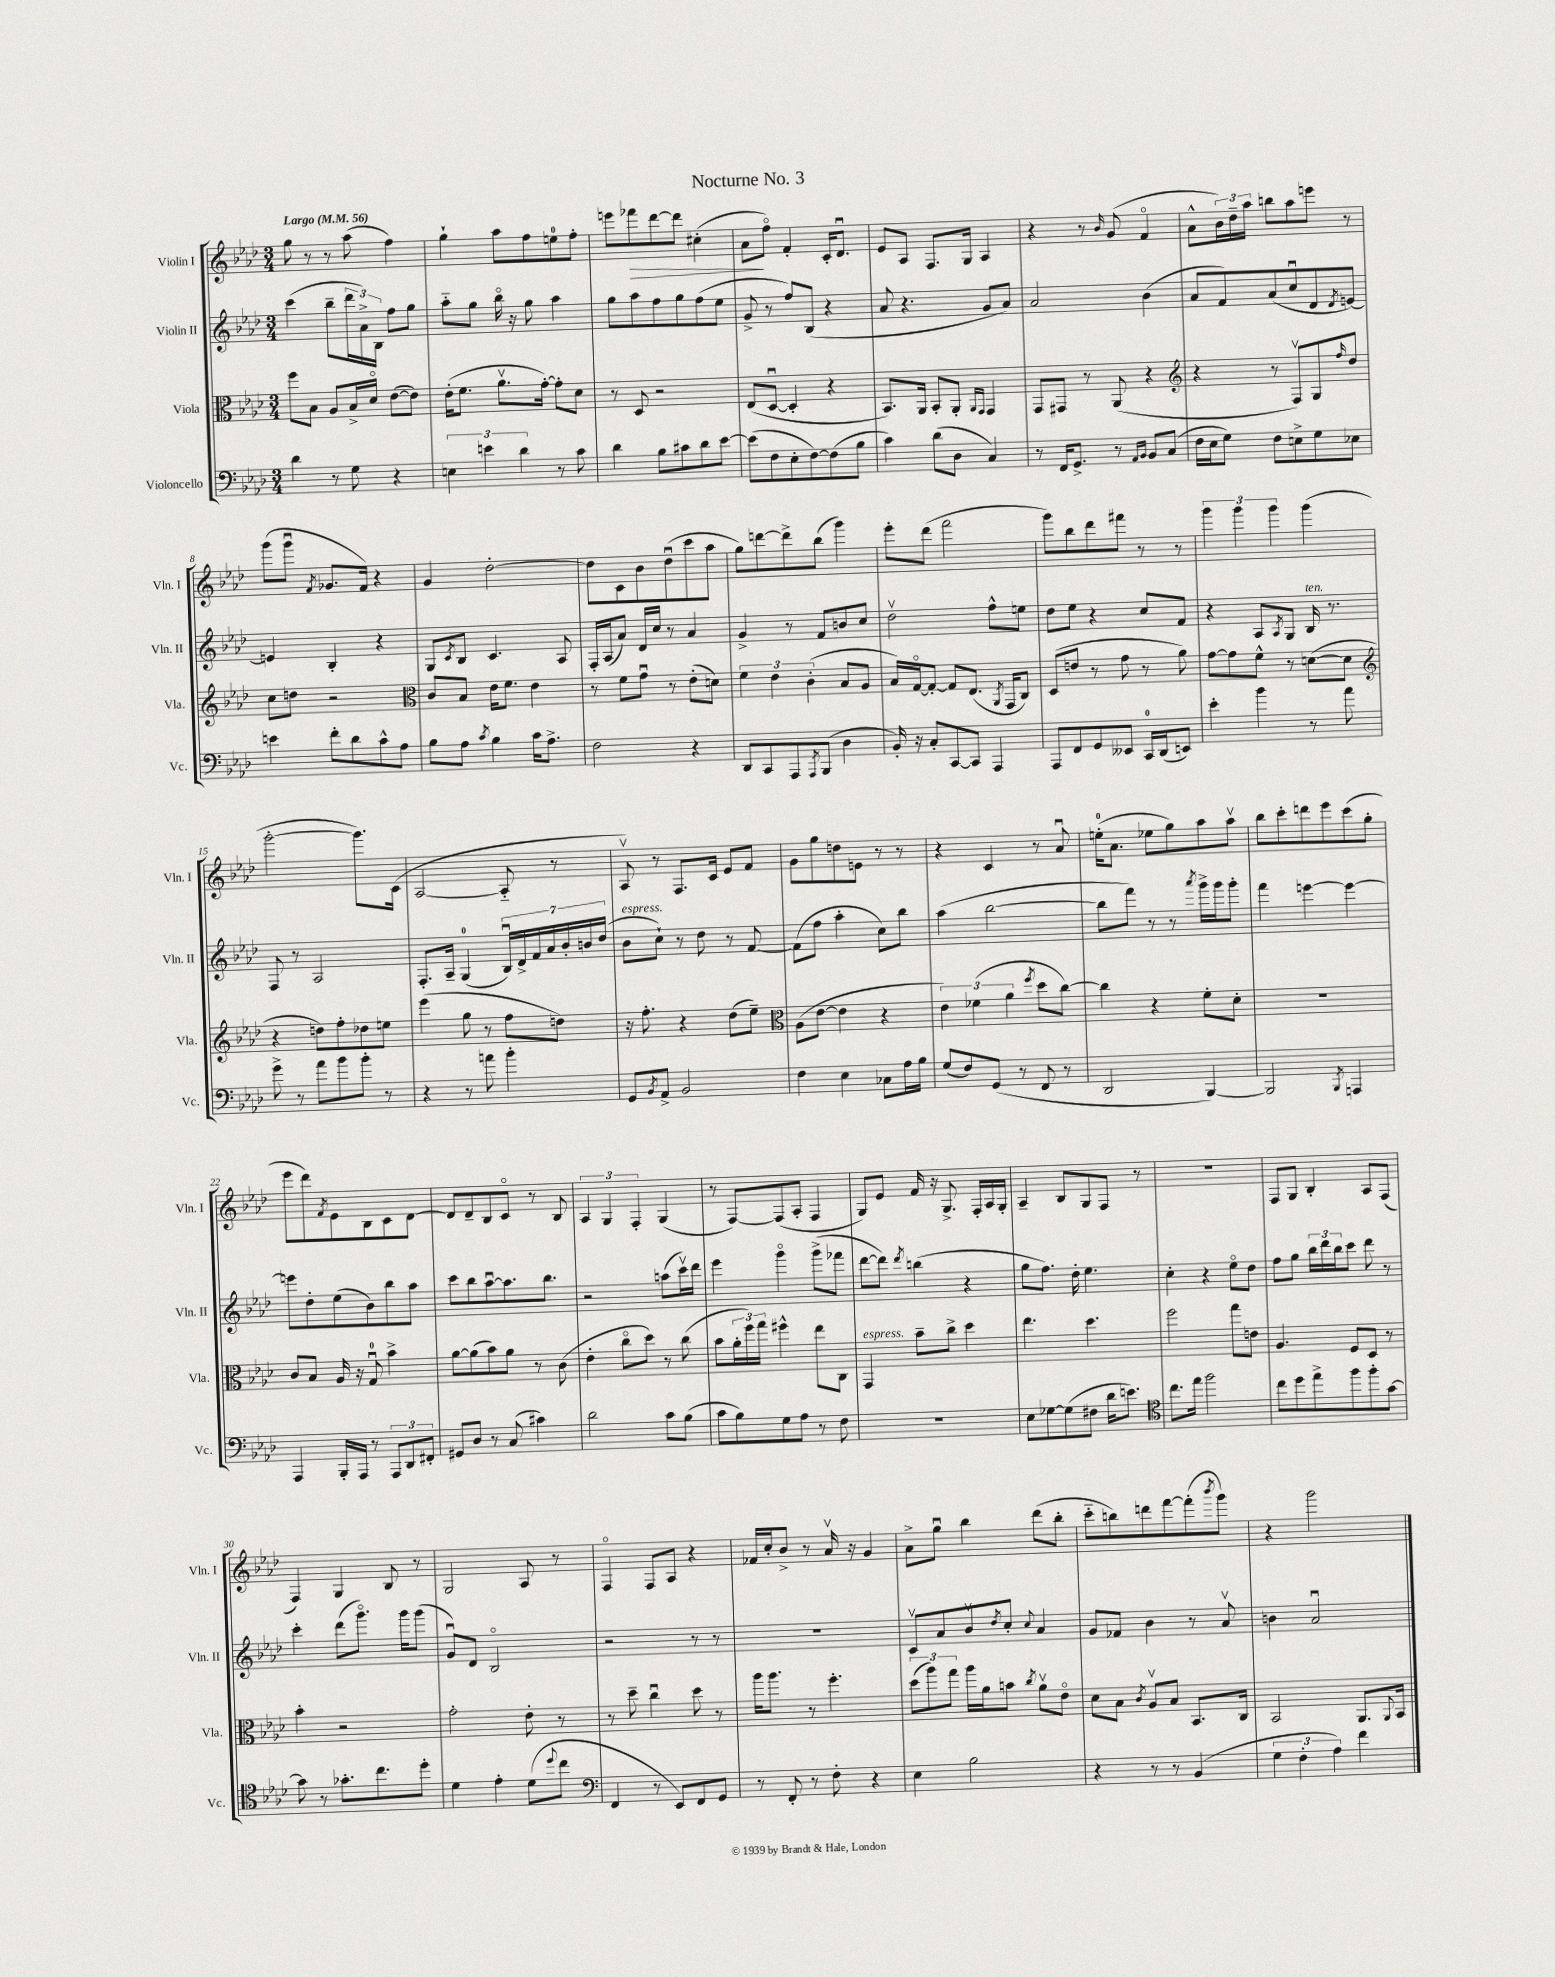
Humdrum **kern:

**kern	**kern	**kern	**kern	**dynam
*part4	*part3	*part2	*part1	*part1
*staff4	*staff3	*staff2	*staff1	*staff1
*I"Violoncello	*I"Viola	*I"Violin II	*I"Violin I	*
*I'Vc.	*I'Vla.	*I'Vln. II	*I'Vln. I	*
*clefF4	*clefC3	*clefG2	*clefG2	*
*k[b-e-a-d-]	*k[b-e-a-d-]	*k[b-e-a-d-]	*k[b-e-a-d-]	*
*M3/4	*M3/4	*M3/4	*M3/4	*
*MM56	*MM56	*MM56	*MM56	*
=1	=1	=1	=1	=1
!	!	!	!LO:TX:a:B:t=Largo	!
4d-\	8ff\L	(4ccc\	8gg\	.
.	8B-\J	.	8r	.
8r	8A-/L	8bb-~\L	8r	.
8G\	16B-^/L	24ddd-\L	(8aa-\	.
.	.	24a-^\)	.	.
.	16d-/JJ	.	.	.
.	.	24B-\JJ	.	.
4r	([8e-\L	8ff\L	4ff\)	.
.	8e-\J])	8gg\J	.	.
=2	=2	=2	=2	=2
6En\	(16e-'\KL	8aa-\L	4gg`\	.
.	8.f\J	.	.	.
.	.	8gg\J	.	.
6en\	.	.	.	.
.	8.a-v\L	16bb-\	8aa-\L	.
.	.	16r	.	.
6d-\	.	.	.	.
.	.	8gg\	8ff\	.
.	[16g'\Jk)	.	.	.
8r	8g'\L]	4aa-\	8een\	.
8c\	8d-\J	.	8ff'\J	.
=3	=3	=3	=3	=3
4d-\	8r	8gg\L	8eeen\L	.
!	!	!	!	!LO:HP:b
.	8D-/	8aa-\	8fff-X\	>
8B-\L	2r	8ff\	[8ddd-\	.
8c#X\	.	8gg\	8ddd-\J]	.
8d-\	.	(8ff\	(4cc#X'\	.
[8e-\J	.	8ee-\J	.	.
=4	=4	=4	=4	=4
(8e-\L]	(8E-/L	8g^/	8a-\L	.
8F\	[8D-u/J	8r	8ff\J)	]
8E-'\	4D-'/]	8ff/L)	4f'/	.
[8F\)	.	(8B-/J	.	.
(8F\]	4r	4r	16c'/KL	.
.	.	.	8.d-u/J	.
8B-\J	.	.	.	.
=5	=5	=5	=5	=5
4c\)	8.BB-/L)	8a-/	8e-/L	.
.	.	4.r	8A-/J	.
.	16AA-/Jk	.	.	.
(8d-\L	8BB-'/L	.	8.F/L	.
8D-\J	8AA-'/J	.	.	.
.	.	.	16G/Jk	.
.	16qqAA-/LL	.	.	.
.	16qqGG/JJ	.	.	.
4C/)	4GG/	8g/L	4A-/	.
.	.	8a-/J)	.	.
=6	=6	=6	=6	=6
8r	8GG/L	2a-/	4r	.
16FF/KL	8GG#X/J	.	.	.
8.GG^/J	.	.	.	.
.	8r	.	8r	.
.	.	.	16qqb-/	.
8r	(8AA-/	.	(8g/	.
16qqAA-/LL	.	.	.	.
16qqBB-/JJ	.	.	.	.
8BB-/L	4r	(4b-\	4f/	.
(8C/J	.	.	.	.
=7	=7	=7	=7	=7
*	*clefG2	*	*	*
16F\LL	4r	8a-/L	8a-^^\L	.
16E-\J	.	.	.	.
8G\J)	.	8f/)	24b-\L)	.
.	.	.	24dd-~\	.
.	.	.	24aa-\JJ	.
8F\L	8r	(8a-/	8bbn\L	.
8En^\	8Fv/L)	8ccu/	8aa-\	.
8G\	8G/	8d-/	8eeen\J	.
.	16qqff/	8qd-/	.	.
8E-X\J	8dd-/J	[8en/J)	8r	.
!!LO:LB:g=z
=8	=8	=8	=8	=8
4en\	8cc\L	4en/]	(8ggg\L	.
.	8ddn\J	.	8gggu\J	.
.	.	.	8qf/	.
8f'\L	2r	4B-'/	8.g-X/L	.
8d-\	.	.	.	.
.	.	.	16f/Jk)	.
8c^^\	.	4r	4r	.
8A-\J	.	.	.	.
=9	=9	=9	=9	=9
*	*clefC3	*	*	*
8B-\L	8c/L	8G/L	4g/	.
.	.	8qc/	.	.
8A-\J	8B-/J	8B-/J	.	.
8qc/	.	.	.	.
4B-\	16e-\KL	4.c/	[2dd-'\	.
.	8.f\J	.	.	.
16c\KL	4e-\	.	.	.
8.A-^\J	.	.	.	.
.	.	8A-/	.	.
=10	=10	=10	=10	=10
2F\	8r	16F'/LL	8dd-\L]	.
.	.	(16A-/J	.	.
.	8f\L	8a-/J)	8c\	.
.	8gu\J	16d-/LL	8b-\	.
.	.	16cc/JJ	.	.
.	8r	8r	(8dd-u\	.
4r	(8e-'\L	4a-/	8ccc\	.
.	8dn\J)	.	8aa-\J	.
=11	=11	=11	=11	=11
8DD-/L	6f\	4g^/	8gg\L)	.
8CC/	.	.	[8dddn\	.
.	6e-\	.	.	.
8AAA-/	.	8r	8ddd^\]	.
.	(6c'\	.	.	.
8qAAA-/	.	.	.	.
(8BBB-/J	.	8f/L	(8bb-\J	.
4D-\	8B-/L	8bn/	4ggg\)	.
.	8A-/J	8cc/J	.	.
=12	=12	=12	=12	=12
16BB-'/)	16B-/LL)	2dd-v\	8eee-'\L	.
16r	[16G/J	.	.	.
8C'/L	8G'/J_	.	(8ddd-\J	.
[8CC/	8G/L]	.	2fff\	.
8CC/J]	(8.E-/J	.	.	.
4AAA-/	.	8ff^^\L	.	.
.	8qAA-/	.	.	.
.	16GG/KL	.	.	.
.	8C/J)	8een\J	.	.
=13	=13	=13	=13	=13
8AAA-/L	(8D-/L	8dd-\L	8ggg\L)	.
8FF/	8en/J	8ee-\J	8bb-\	.
8GG/	8r	4r	8ddd-\	.
8EE--X/J	8g\	.	8fff#X\J	.
16CC/LL	8r	8cc/L	8r	.
(16DD-/J	.	.	.	.
8EEn/J)	8a-\)	8f/J	8r	.
=14	=14	=14	=14	=14
4e-'\	[8g\L	4r	6ggg\	.
.	8g\]	.	.	.
.	.	.	6ggg\	.
4b-\	8f^^\J	8A-/L	.	.
.	.	.	6ggg\	.
.	.	8qA-/	.	.
.	8r	8G/J	.	.
!	!	!LO:TX:a:i:t=ten.	!	!
8r	([8dn\L	16B-/	(4ggg\	.
.	.	8.r	.	.
8a-\	8d\J]	.	.	.
!!LO:LB:g=z
=15	=15	=15	=15	=15
*	*clefG2	*	*	*
8g^\	4r	8F/	[2ggg'\	.
8r	.	8r	.	.
8a-\L	8ddn\L)	2A-/	.	.
8b-\	8ff'\	.	.	.
8b-'\J	8dd-X\	.	8.ggg\L])	.
8r	8een\J	.	.	.
.	.	.	(16c\Jk	.
=16	=16	=16	=16	=16
4r	(4eee-\	8.F'/L	[2A-/	.
.	.	16A-~/Jk	.	.
8r	8gg\	(4G/	.	.
8an\	8r	.	.	.
4b-'\	8ff\L	28B-u/LL)	8A-/]	.
.	.	28d-^/	.	.
.	.	28f/	.	.
.	.	28a-/	.	.
.	8ddn\J)	.	8r	.
.	.	28b-'/	.	.
.	.	28bn/	.	.
.	.	(28dd-/JJ	.	.
=17	=17	=17	=17	=17
!	!	!LO:TX:a:i:t=espress.	!	!
8GG/L	16r	8b-\L	8A-v/)	.
.	8.ff'\	.	.	.
8qBB-/	.	.	.	.
8AA-^/J	.	8cc`\J)	8r	.
2BB-/	4r	8r	8.F/L	.
.	.	8dd-\	.	.
.	.	.	16c/Jk	.
.	(8dd-\L	8r	8e-/L	.
.	8ee-~\J)	[8f/	8f/J	.
=18	=18	=18	=18	=18
*	*clefC3	*	*	*
4F\	(8A-\L	(8f\L]	8g\L	.
.	[8e-\J	8ff\J	8gg\	.
4E-\	4e-\]	4aa-'\	8ddn\	.
.	.	.	8en\J	.
8C-X\L	4r	8cc\L)	8r	.
16A-\L	.	8bb-\J	8r	.
16B-\JJ	.	.	.	.
=19	=19	=19	=19	=19
(8G/L	6e-\)	(4aa-\	4r	.
8F/)	.	.	.	.
.	(6f-X\	.	.	.
(8GG/J	.	[2bb-\	4c/	.
.	6a-\	.	.	.
8r	.	.	.	.
.	8qff/	.	.	.
8FF/	8dd-\L	.	8r	.
8r	[8cc\J)	.	8a-u/	.
=20	=20	=20	=20	=20
2DD-/	4cc\]	8bb-\L]	(16een'\KL	.
.	.	.	8.a-\J	.
.	.	8fff\J)	.	.
.	4r	8r	8ee-X\L	.
.	.	8r	8gg\)	.
.	.	8qaaa-/	.	.
[4BBB-/)	8f'\L	16ggg^\LL	8aa-\	.
.	.	16ggg\J	.	.
.	8d-'\J	8ggg'\J	8aa-v\J	.
=21	=21	=21	=21	=21
2BBB-/]	2.r	4fff\	8bb-\L	.
.	.	.	8ccc'\	.
.	.	[4eeen\	8dddn\	.
.	.	.	8eee-\	.
8qBBB-/	.	.	.	.
4AAAn/	.	4eee\_	(8ccc\	.
.	.	.	8gg'\J	.
!!LO:LB:g=z
=22	=22	=22	=22	=22
4AAA-/	8c/L	8eeen\L]	8eee-\L	.
.	8B-/J	8dd-'\	8ddd-\)	.
.	.	.	8qf/	.
16BBB-'/LL	16A-/	(8ee-\	8e-\	.
16AAA-/JJ	16r	.	.	.
8r	8Gu/	8b-\)	8B-\	.
12AAA-/L	4b-^\	8bb-\	8c\	.
12DD-/	.	.	.	.
.	.	8aa-\J	[8d-\J	.
12FF#X'/J	.	.	.	.
=23	=23	=23	=23	=23
8GG#X/L	[8a-\L	8ccc\L	8d-/L]	.
8D-/J	(8a-\]	8bb-\	8d-~/	.
8r	8b-\)	[8aa-u\	8B-/	.
(8C/	8a-\J	8.aa-\]	8c/J	.
4c#X\)	8r	.	8r	.
.	.	8.bb-\J	.	.
.	(8c\	.	8B-/	.
=24	=24	=24	=24	=24
2d-\	4e-'\	2r	6A-/	.
.	.	.	6G/	.
.	8cc\L	.	.	.
.	.	.	6F'/	.
.	8dd-\J)	.	.	.
8c\L	8r	(8aan\L	(4G/	.
(8B-\J	(8cc\	16cccv\L)	.	.
.	.	16ddd-\JJ	.	.
=25	=25	=25	=25	=25
8c\L	8b-\L	4eee-\	8r	.
8B-\)	24a-'\L	.	[8F/L)	.
.	24ff\)	.	.	.
.	24gg\JJ	.	.	.
8G\	4ff#X^^\	4ggg\	(8F/]	.
8A-\J	.	.	8A-'/J	.
8r	8ee-\L	(8ggg^\L	4F/	.
8F\	8C\J	8fff-X\J	.	.
=26	=26	=26	=26	=26
!	!LO:TX:a:i:t=espress.	!	!	!
2.r	4GG/	[8ddd-\L	8G/L)	.
.	.	8ddd-\J])	8e-/J	.
.	.	8qddd-/	.	.
.	8b-~\L	(4bbn\	16f/	.
.	.	.	16r	.
.	8cc^\J	.	8.G^/	.
.	4dd-\	4r	.	.
.	.	.	16F'/LL	.
.	.	.	16A-/	.
.	.	.	16G'/JJ	.
=27	=27	=27	=27	=27
8E-\L	4.ee-\	8gg\L	4A-~/	.
[8G-X\	.	8.ff\J)	.	.
(8G-\]	.	.	8B-/L	.
.	.	16dd-'\	.	.
8F#X\J	4.dd-\	4.ee-\	8G/	.
16d-\KL	.	.	8F/J	.
8.en\J)	.	.	.	.
.	.	.	8r	.
=28	=28	=28	=28	=28
*clefC4	*	*	*	*
8.cc\L	2ff\	4cc'\	2.r	.
16ee-\Jk	.	.	.	.
2ff\	.	4r	.	.
.	8gg\L	8ee-\L	.	.
.	8en\J	8dd-\J	.	.
=29	=29	=29	=29	=29
8cc\L	4.A-/	8ff\L	8F/L	.
8dd-\	.	8gg\J	8G/J	.
8ee-^\	.	24bb-\LL	4B-'/	.
.	.	24ddd-\	.	.
.	.	24bb-\J	.	.
8ff\	8F/L	8ccc\J	.	.
8ff'\	8D-/J	8ddd-\	8A-/L	.
[8g\J	8r	8r	(8F/J	.
!!LO:LB:g=z
=30	=30	=30	=30	=30
8g\]	4b-'\	4ccc'\	4F/)	.
8r	.	.	.	.
8.g-X'\L	2r	(8ddd-\L	4G/	.
.	.	8.ggg\J)	.	.
8.cc\	.	.	.	.
.	.	.	8B-/	.
.	.	16ggg\KL	.	.
8dd-'\J	.	(8ggg\J	8r	.
=31	=31	=31	=31	=31
4d-\	2g'\	8gu/L)	2G/	.
.	.	8d-/J	.	.
4e-'\	.	2B-/	.	.
(8d-\L	8e-'\	.	8A-/	.
8qqdd-/	.	.	.	.
8cc\J	8r	.	8r	.
=32	=32	=32	=32	=32
*clefF4	*	*	*	*
4FF/	8r	2r	4F/	.
.	8dd-~\	.	.	.
8r	4ccu\	.	8F/L	.
8EE-/L)	.	.	8A-/J	.
8FF/	8dd-\	8r	4r	.
8GG/J	8r	8r	.	.
=33	=33	=33	=33	=33
8r	16aa-\KL	2.r	16f-X/LL	.
.	8.aa-\J	.	16cc'/J	.
8FF'/	.	.	8b-^/J	.
8r	8r	.	8r	.
8F'\	4.ff'\	.	16a-v/	.
.	.	.	16r	.
4r	.	.	4g/	.
=34	=34	=34	=34	=34
4E-\	(12dd-\L	8cv/L	8a-^\L	.
.	12aa-\)	.	.	.
.	.	8a-/	8ggu\J	.
.	12gg\J	.	.	.
2B-\	16aa-\LL	8b-v/	4bb-\	.
.	16a-\J	.	.	.
.	.	8qdd-/	.	.
.	8bn\J	8cc'/J	.	.
.	8qcc/	8qqcc/	.	.
.	8a-v\L	4a-/	(8ddd-\L	.
.	8e-\J	.	8bb-'\J	.
=35	=35	=35	=35	=35
4r	8d-\L	8g/L	8ccc\L	.
.	8B-\J	8f-X/J	8bbn\)	.
.	8qc/	.	.	.
8r	8A-v/L	4b-\	8dddn\	.
8r	8B-/J	.	[8fff\	.
(4BB-/	8.BB-/L	8r	(8fff'\]	.
.	.	.	8qbbb-/	.
.	.	8a-v/	8ggg\J)	.
.	16C/Jk	.	.	.
=36	=36	=36	=36	=36
6G\	2BB-/	4bn\	4r	.
6F'\	.	.	.	.
.	.	2a-u/	2ggg\	.
6A-\)	.	.	.	.
4f\	8.AA-/L	.	.	.
.	8qqAA-/	.	.	.
.	16BB-/Jk	.	.	.
==	==	==	==	==
*-	*-	*-	*-	*-
